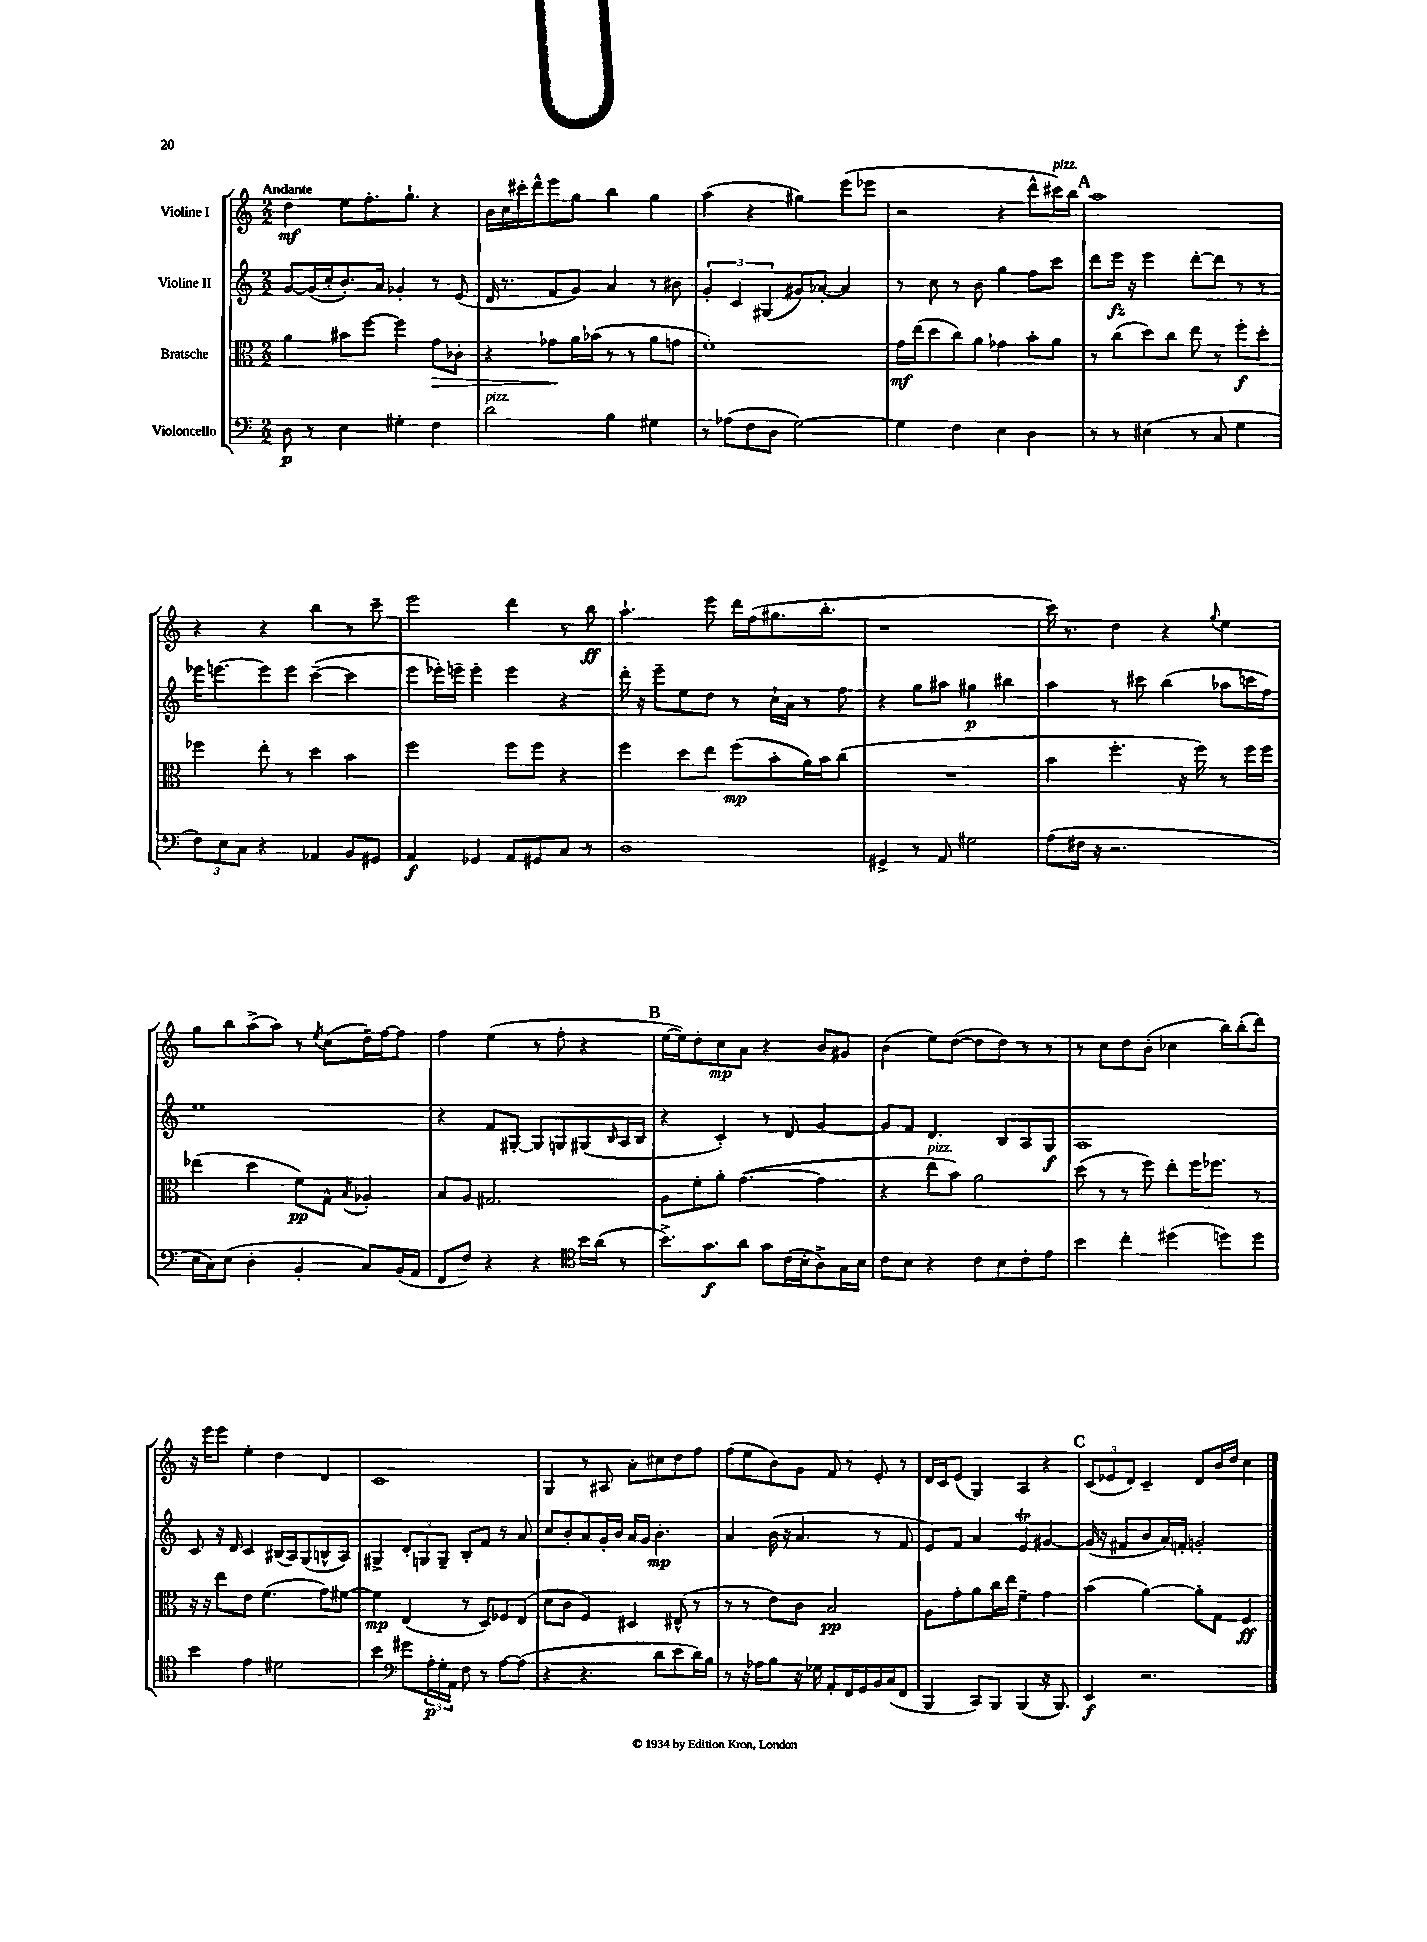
<<
\new StaffGroup <<
\new Staff = "s0" \with { instrumentName = "Violine I" } {
    \clef treble \key c \major \numericTimeSignature \time 2/2 \tempo "Andante"
    d''4\mf e''8 f''8.-. g''8.-! r4 |
    b'16 c''16 cis'''16-. d'''16-^ e'''8 g''8 b''4 g''4 |
    a''4( r4 gis''4) e'''8( ees'''8 |
    r2 r4 d'''8-^ cis'''16^\markup { \italic "pizz." }) b''16 |
    \mark \markup { \bold "A" } a''1 |
    r4 r4 b''4 r8 c'''8-- |
    e'''2 d'''4 r8 b''8\ff |
    a''4.-! e'''8 d'''16 f''16( gis''8. b''8.-. |
    r1 |
    c'''16) r8. d''4 r4 \appoggiatura { g''8 } e''4 |
    g''8 b''8 a''8->( a''8) r8 \acciaccatura { e''8 } c''8( d''16--) f''16~ f''8 |
    f''4 e''4( r8 f''8-. r4 |
    \mark \markup { \bold "B" } e''16~ e''16) d''8-. c''8\mp a'8 r4 b'8 gis'8 |
    b'4( e''8) d''8~( d''8 d''8) r8 r8 |
    r8 c''8 d''8 b'8-.( ces''4 b''16) b''16-.( d'''8) |
    r16 e'''16 e'''8 e''4-. d''4 d'4 |
    c'1 |
    g4 r8 ais8 a'8-. cis''8 d''8 f''8 |
    f''8( e''8 b'8) g'8 f'8 r8 e'8-. r8 |
    d'16 c'16 e'8( g4) a4 r4 |
    \mark \markup { \bold "C" } \tuplet 3/2 { c'8( ees'8 d'8) } c'4-- d'8 b'16 d''16 c''4 \bar "|." |
}
\new Staff = "s1" \with { instrumentName = "Violine II" } {
    \clef treble \key c \major \numericTimeSignature \time 2/2
    g'8~ g'16( c''16-. b'8.-.) a'16 ges'4-. r8 e'8( |
    d'16 r8. f'8 g'8) a'4 r8 bis'8 |
    \tuplet 3/2 { g'4-. c'4 gis4( } gis'8) aes'8~-. aes'4 |
    r8 c''8 r8 b'8 g''4 f''8 c'''8 |
    \mark \markup { \bold "A" } d'''8 e'''16\fz r16 e'''4 d'''8~-. d'''8 r8 r8 |
    ees'''16 e'''8.~ e'''8 e'''8 c'''4~--( c'''4 |
    e'''8 ees'''16-.) e'''16-- e'''4-. e'''4 r4 |
    d'''16-. r16 e'''8-- e''8 d''8 r8 c''16-! a'16 r8 f''8 |
    r4 g''8 ais''8 gis''4\p bis''4 |
    a''4 r8 cis'''8 b''4( aes''8 c'''16 f''16) |
    e''1 |
    r4 f'8 gis8~-. gis8 g8 gis8( \grace { b16 } a16 b16 |
    \mark \markup { \bold "B" } r4 c'4-.) r8 d'8 g'4~ |
    g'8 f'8 d'4. b8 a8 g8\f |
    a1 |
    c'8 r16 d'16 c'4 bis16( a16) g8( b8-^ a8) |
    gis4-> \tuplet 3/2 { d'8-. g8 g8-- } b8-. f'8 r8 a'8 |
    c''8 b'8-. a'8 g'16-. b'16 a'16 g'16 b'4.-.\mp |
    a'4 b'16( r16 a'4. r8 f'8 |
    e'8) f'8 a'4 e'4\trill gis'4~ |
    \mark \markup { \bold "C" } gis'16( r16 fis'8 b'8 a'16) f'16-. g'2-. \bar "|." |
}
\new Staff = "s2" \with { instrumentName = "Bratsche" } {
    \clef alto \key c \major \numericTimeSignature \time 2/2
    a'4 bis'8 f''8~ f''4 g'8\> ces'8-. |
    r4 ges'8\! a'16 bes'16( r8 r8 a'8 g'8 |
    f'1-.) |
    g'16\mf e''16( d''8 c''8) a'8 ges'4 b'8-. a'8 |
    \mark \markup { \bold "A" } r8 c''8( d''8) c''8 e''8 r8 f''8-.\f d''8-. |
    fes''4 e''8-. r8 d''4 b'4 |
    f''2 f''8 f''8 r4 |
    f''4 d''8 e''8 f''8\mp( b'8-. a'16) b'16 c''8( |
    R1 |
    b'4 f''4.-. r16 f''16) r8 f''16 f''16 |
    ees''4( d''4 f'8\pp) g8-^ \acciaccatura { b8 } aes4-. |
    b8 a8 gis2. |
    \mark \markup { \bold "B" } a8 f'8-. a'8-. g'4.~( g'4 |
    r4 e''8^\markup { \italic "pizz." } b'8) a'2 |
    d''8( r8 r8 f''8) e''8-. f''16 fes''8. r8 |
    r16 r16 e''8 e'8 f'4.( g'8) fis'8~ |
    fis'4\mp e4( r8 d8) fes8 e8( |
    d'8 c'8 f4) dis4 eis8-^( r8 |
    r8 r8 e'8) c'8 b2\pp |
    a8 g'8-. a'8 c''16 e''16 f'4-- g'4 |
    \mark \markup { \bold "C" } b'4( a'4~) a'8-. g8 f4\ff \bar "|." |
}
\new Staff = "s3" \with { instrumentName = "Violoncello" } {
    \clef bass \key c \major \numericTimeSignature \time 2/2
    d8\p r8 e4 gis4-. f4 |
    d'2^\markup { \italic "pizz." } b4 gis4 |
    r8 aes8( f8 d8 g2~) |
    g4 f4 e4 d4 |
    \mark \markup { \bold "A" } r8 r8 eis4( r8 c8 g4 |
    \tuplet 3/2 { f8) e8 c8 } r4 aes,4 b,8 gis,8 |
    a,4\f ges,4 a,8 gis,8 c8 r8 |
    d1 |
    gis,4-> r8 a,8 gis2 |
    a8( fis16 r16 r2. |
    e16 c16) e8( d4-. b,4-. c8) b,16( a,16 |
    f,8 f8) r4 r4 \clef tenor b'16 a'16( r8 |
    \mark \markup { \bold "B" } b'8.->) g'8.\f a'8 g'8 c'16( b16-. a8->) g16 b16 |
    c'8 b8 r4 c'8 b8 c'8-. e'8 |
    b'4 c''4-. dis''4( d''8) d''8 |
    b'4 e'4 dis'2 |
    b'4 \clef bass gis'8 \tuplet 3/2 { a16-.\p g16-. a,16 } f8 r8 a8~ a8( |
    r4 r4. d'8 e'8 d'16) b16 |
    r8 r16 aes16 b8 r16 ges16 a,8-. f,16 g,16 b,16 c16( f,8 |
    b,,4 c,8) b,,8 b,,4( r16 b,,8.) |
    \mark \markup { \bold "C" } e,4\f r2. \bar "|." |
}
>>
>>
\layout { \context { \Score \remove "Bar_number_engraver" } }
